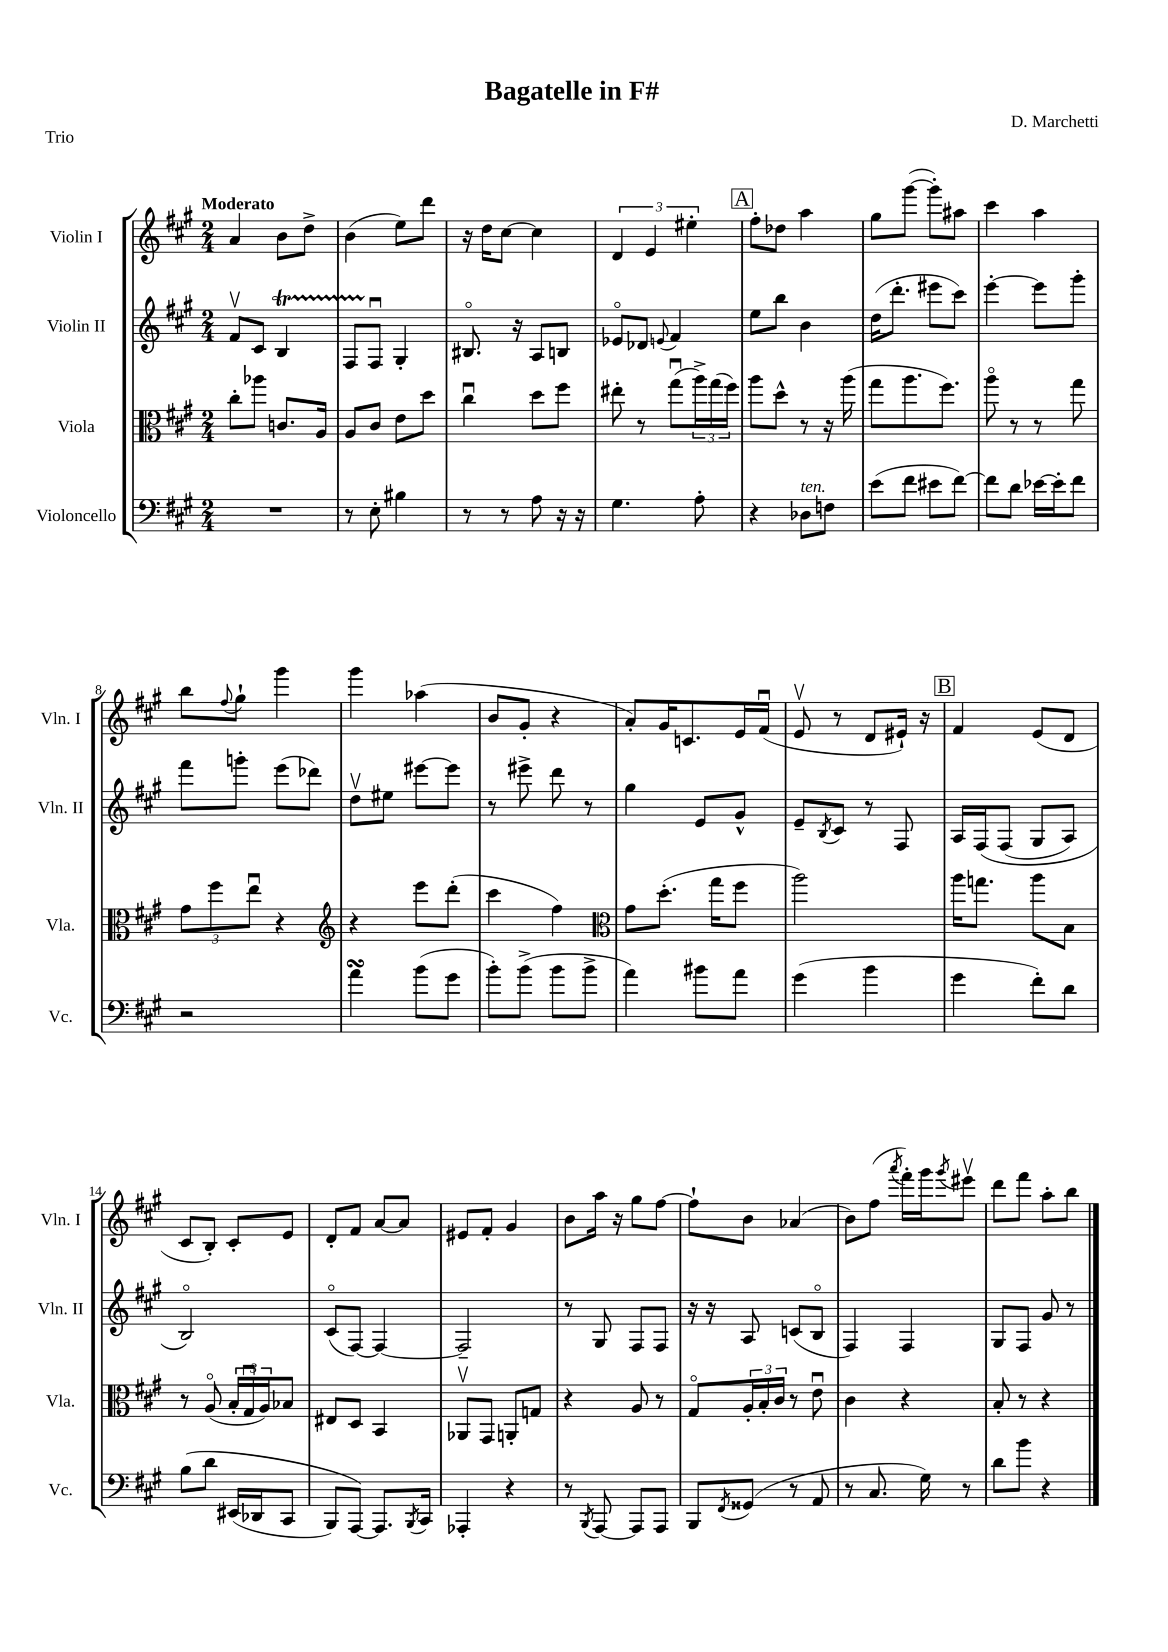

**kern	**kern	**kern	**kern
*staff4	*staff3	*staff2	*staff1
*clefF4	*clefC3	*clefG2	*clefG2
*k[f#c#g#]	*k[f#c#g#]	*k[f#c#g#]	*k[f#c#g#]
*M2/4	*M2/4	*M2/4	*M2/4
2r	8cc#'\L	8f#v/L	4a/
.	8aa-\J	8c#/J	.
.	8.c/L	4B/	8b\L
.	.	.	8dd^\J
.	16A/Jk	.	.
=	=	=	=
8r	8A/L	8F#/L	(4b\
8E'\	8c#/J	8F#u/J	.
4B#\	8e\L	4G#'/	8ee\L)
.	8dd\J	.	8ddd\J
=	=	=	=
8r	4cc#u\	8.B#o/	16r
.	.	.	16dd\LK
8r	.	.	[8cc#\J
.	.	16r	.
8A\	8dd\L	8A/L	4cc#\]
16r	8ff#\J	8B/J	.
16r	.	.	.
=	=	=	=
4.G#\	8ee#'\	8e-o/L	6d/
.	8r	8d-/J	.
.	.	.	6e/
.	.	8qqe/	.
.	(8gg#u\L	4f#/	.
.	.	.	6ee#'\
8A'\	24aa^\L)	.	.
.	(24gg#\	.	.
.	24ff#\JJ)	.	.
=	=	=	=
4r	8aa\L	8ee\L	8ff#'\L
.	8dd^^\J	8bb\J	8dd-\J
8D-\L	8r	4b\	4aa\
8F\J	16r	.	.
.	(16aa\	.	.
=	=	=	=
(8e\L	8gg#\L	(16dd\LK	8gg#\L
.	.	8.ddd'\J	.
8f#\J	8.aa\	.	([8ggg#\J
8e#\L	.	8eee#\L	8ggg#'\]L)
.	8.ff#\J)	.	.
[8f#\J)	.	8ccc#\J)	8aa#\J
=	=	=	=
8f#\]L	8aao\	[4eee'\	4ccc#\
8d\J	8r	.	.
[16e-\LL	8r	8eee\]L	4aa\
16e-'\]J	.	.	.
8f#\J	8gg#\	8ggg#'\J	.
=	=	=	=
2r	12g#\L	8fff#\L	8bb\L
.	12ff#\	.	.
.	.	.	8qqff#/
.	.	8ggg'\J	8gg#`\J
.	12eeu\J	.	.
.	4r	(8eee\L	4ggg#\
.	.	8ddd-\J)	.
=	=	=	=
*	*clefG2	*	*
4a\	4r	8ddv\L	4ggg#\
.	.	8ee#\J	.
(8b\L	8eee\L	[8eee#\L	(4aa-\
8g#\J	(8ddd'\J	8eee#\]J	.
=	=	=	=
8b'\L)	4ccc#\	8r	8b/L
(8b^\J	.	8eee#^\	8g#'/J
8b\L	4ff#\)	8ddd\	4r
8b^\J	.	8r	.
=	=	=	=
*	*clefC3	*	*
4a\)	8g#\L	4gg#\	8a'/L)
.	(8.dd'\J	.	16g#/K
.	.	.	8.c/
8b#\L	.	8e/L	.
.	16gg#\LK	.	.
8a\J	8ff#\J	8g#^^/J	16e/L
.	.	.	(16f#u/JJ
=	=	=	=
(4g#\	2aa\)	8e~/L	8ev/
.	.	8qB/	.
.	.	8c#/J	8r
4b\	.	8r	8d/L
.	.	8F#/	16e#`/Jk)
.	.	.	16r
=	=	=	=
4g#\	16aa\LK	16A/LL	4f#/
.	8.gg\J	&(16F#/J	.
.	.	(8F#/J	.
8f#'\L)	8aa\L	8G#/L	(8e/L
8d\J	8B\J	8A/J)	8d/J
=	=	=	=
&(8B\L	8r	2Bo/&)	8c#/L
8d\J	(8Ao/	.	8B'/J)
(16EE#/LL	24B'/LL	.	8c#'/L
.	24G#u/	.	.
16DD-/J	.	.	.
.	24A/J)	.	.
8CC#/J	8B-/J	.	8e/J
=	=	=	=
8BBB/L)	8E#/L	(8c#o/L	8d'/L
[8AAA/J&)	8D/J	[8F#/J)	8f#/J
8.AAA/]L	4BB/	4F#/_	[8a/L
.	.	.	8a/]J
8qBBB/	.	.	.
16CC#/Jk	.	.	.
=	=	=	=
4AAA-'/	8AA-v/L	2F#~/]	8e#/L
.	8GG#/J	.	8f#'/J
4r	8AA'/L	.	4g#/
.	8G/J	.	.
=	=	=	=
8r	4r	8r	8b\L
8qBBB/	.	.	.
[8AAA/	.	8G#/	16aa\Jk
.	.	.	16r
8AAA/]L	8A/	8F#/L	8gg#\L
8AAA/J	8r	8F#/J	[8ff#\J
=	=	=	=
8BBB/L	8G#o/L	16r	8ff#`\]L
.	.	16r	.
8qFF#/	.	.	.
(8GG##/J	24A'/L	8A/	8b\J
.	24B'/	.	.
.	24c#/JJ	.	.
8r	8r	(8c/L	(4a-/
8AA/	8eu\	8Bo/J	.
=	=	=	=
8r	4c#\	4F#/)	8b\L)
8.C#/	.	.	(8ff#\J
.	.	.	8qaaa/
.	4r	4F#/	16fff#'\LL)
16G#\)	.	.	16ggg#\J
.	.	.	8qggg#/
8r	.	.	8eee#v\J
=	=	=	=
8d\L	8B'/	8G#/L	8ddd\L
8b\J	8r	8F#/J	8fff#\J
4r	4r	8g#/	8aa'\L
.	.	8r	8bb\J
==	==	==	==
*-	*-	*-	*-
